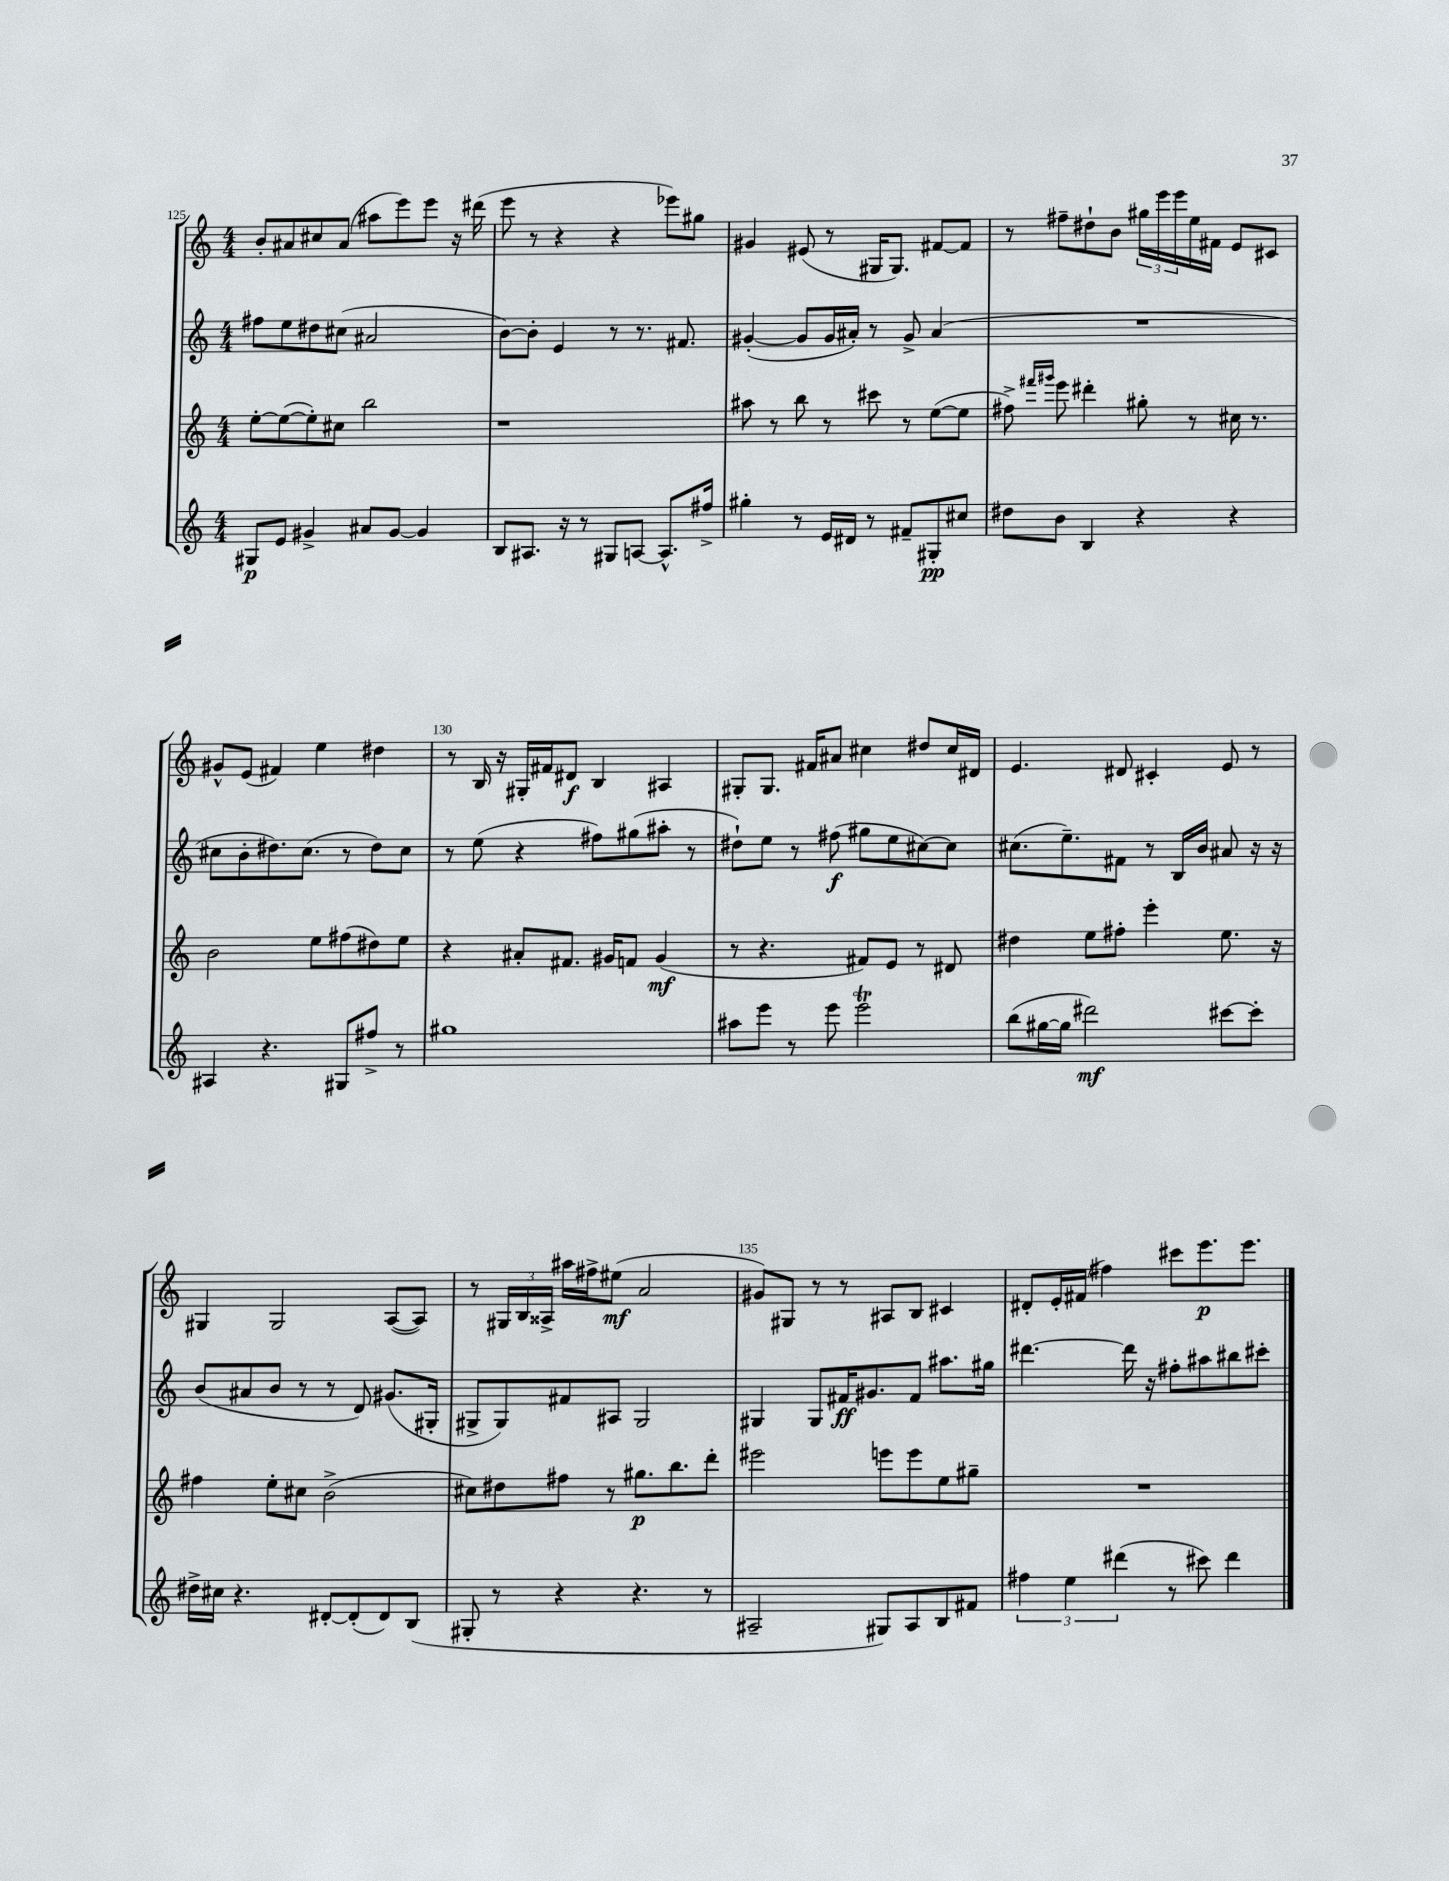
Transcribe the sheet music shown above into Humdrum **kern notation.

**kern	**kern	**kern	**kern
*staff4	*staff3	*staff2	*staff1
*clefG2	*clefG2	*clefG2	*clefG2
*k[]	*k[]	*k[]	*k[]
*M4/4	*M4/4	*M4/4	*M4/4
8G#	[8ee'	8ff#	8b'
8e	(8ee_	8ee	8a#
4g#^	8ee'])	8dd#	8cc#
.	8cc#	(8cc#	(8a#
8a#	2bb	2a#	8aa#
[8g#	.	.	8eee)
4g#]	.	.	8eee
.	.	.	16r
.	.	.	(16ddd#
=	=	=	=
8B	1r	[8b)	8eee
8.A#	.	8b']	8r
.	.	4e	4r
16r	.	.	.
8r	.	.	.
8G#	.	8r	4r
[8A	.	8.r	.
8.A^^]	.	.	8eee-)
.	.	8.f#	.
.	.	.	8gg#
16ff#^	.	.	.
=	=	=	=
4gg#'	8aa#	([4g#'	4g#
.	8r	.	.
8r	8bb	8g#]	(8e#
16e	8r	16g#	8r
16d#	.	16a#')	.
8r	8ccc#	8r	16G#
.	.	.	8.G#)
8f#~	8r	8g#^	.
8G#'	([8ee	(4a#	[8f#
8cc#	8ee]	.	8f#]
=	=	=	=
8dd#	8ff#^)	1r	8r
.	16qqfff#	.	.
.	16qqggg#	.	.
8b	8eee	.	8ff#~
4B	4ddd#'	.	8dd#`
.	.	.	8b
4r	8gg#'	.	24gg#
.	.	.	24eee
.	.	.	24eee
.	8r	.	16ee
.	.	.	16f#
4r	16cc#	.	8e
.	8.r	.	.
.	.	.	8c#
=	=	=	=
4A#	2b	8cc#	8g#^^
.	.	8b'	(8e
4.r	.	8.dd#)	4f#)
.	.	(8.cc#	.
.	8ee	.	4ee
8G#	(8ff#	8r	.
8ff#^	8dd#)	8dd#)	4dd#
8r	8ee	8cc#	.
=	=	=	=
1gg#	4r	8r	8r
.	.	(8ee	16B
.	.	.	16r
.	8a#'	4r	16G#'
.	.	.	16f#
.	8.f#	.	8d#
.	.	8ff#)	4B
.	16g#	.	.
.	8f	(8gg#	.
.	(4g#	8aa#'	4A#
.	.	8r	.
=	=	=	=
8aa#	8r	8dd#`)	8G#'
8eee	4.r	8ee	8.G#
8r	.	8r	.
.	.	.	16f#
8eee	.	(8ff#	8a#
2eee	8f#)	8gg#	4cc#
.	8e	8ee	.
.	8r	[8cc#)	8dd#
.	8d#	8cc#]	16cc#
.	.	.	16d#
=	=	=	=
(8bb	4dd#	(8.cc#	4.e
[16gg#	.	.	.
16gg#]	.	8.ee~)	.
2ddd#)	8ee	.	.
.	8ff#'	8f#	8d#
.	4eee'	8r	4c#'
.	.	16B	.
.	.	16b	.
[8ccc#	8.ee	8a#	8e
8ccc#']	.	16r	8r
.	16r	16r	.
=	=	=	=
16dd#^	4ff#	(8b	4G#
16cc#	.	.	.
4.r	.	8a#	.
.	8ee'	8b	2G#
.	8cc#	8r	.
[8d#'	(2b^	8r	.
(8d#']	.	8d)	.
8d#)	.	(8.g#	([8A
(8B	.	.	8A])
.	.	16G#'	.
=	=	=	=
8G#'	8cc#)	8G#^	8r
8r	8dd#	8G#)	24G#
.	.	.	24B
.	.	.	24A##^
4r	8ff#	8f#	16aa#
.	.	.	16ff#^
.	8r	8A#	(8ee#
4.r	8.gg#	2G#	2a
.	8.bb	.	.
8r	8ddd'	.	.
=	=	=	=
2A#~	2eee#	4G#	8g#)
.	.	.	8G#
.	.	8G#	8r
.	.	16f#	8r
.	.	8.g#	.
8G#)	8eee	.	8A#
8A#	8eee	8f#	8B
8B	8ee	8.aa#	4c#
8f#	8gg#~	.	.
.	.	16gg#	.
=	=	=	=
6ff#	1r	[4.ddd#	8d#'
.	.	.	16e'
6ee	.	.	.
.	.	.	(16f#
.	.	.	4ff#)
(6ddd#	.	.	.
.	.	16ddd#]	.
.	.	16r	.
8r	.	8ff#'	8ccc#
8ccc#)	.	8aa#	8.eee
4ddd#	.	8bb#	.
.	.	.	8.eee
.	.	8ccc#'	.
==	==	==	==
*-	*-	*-	*-
